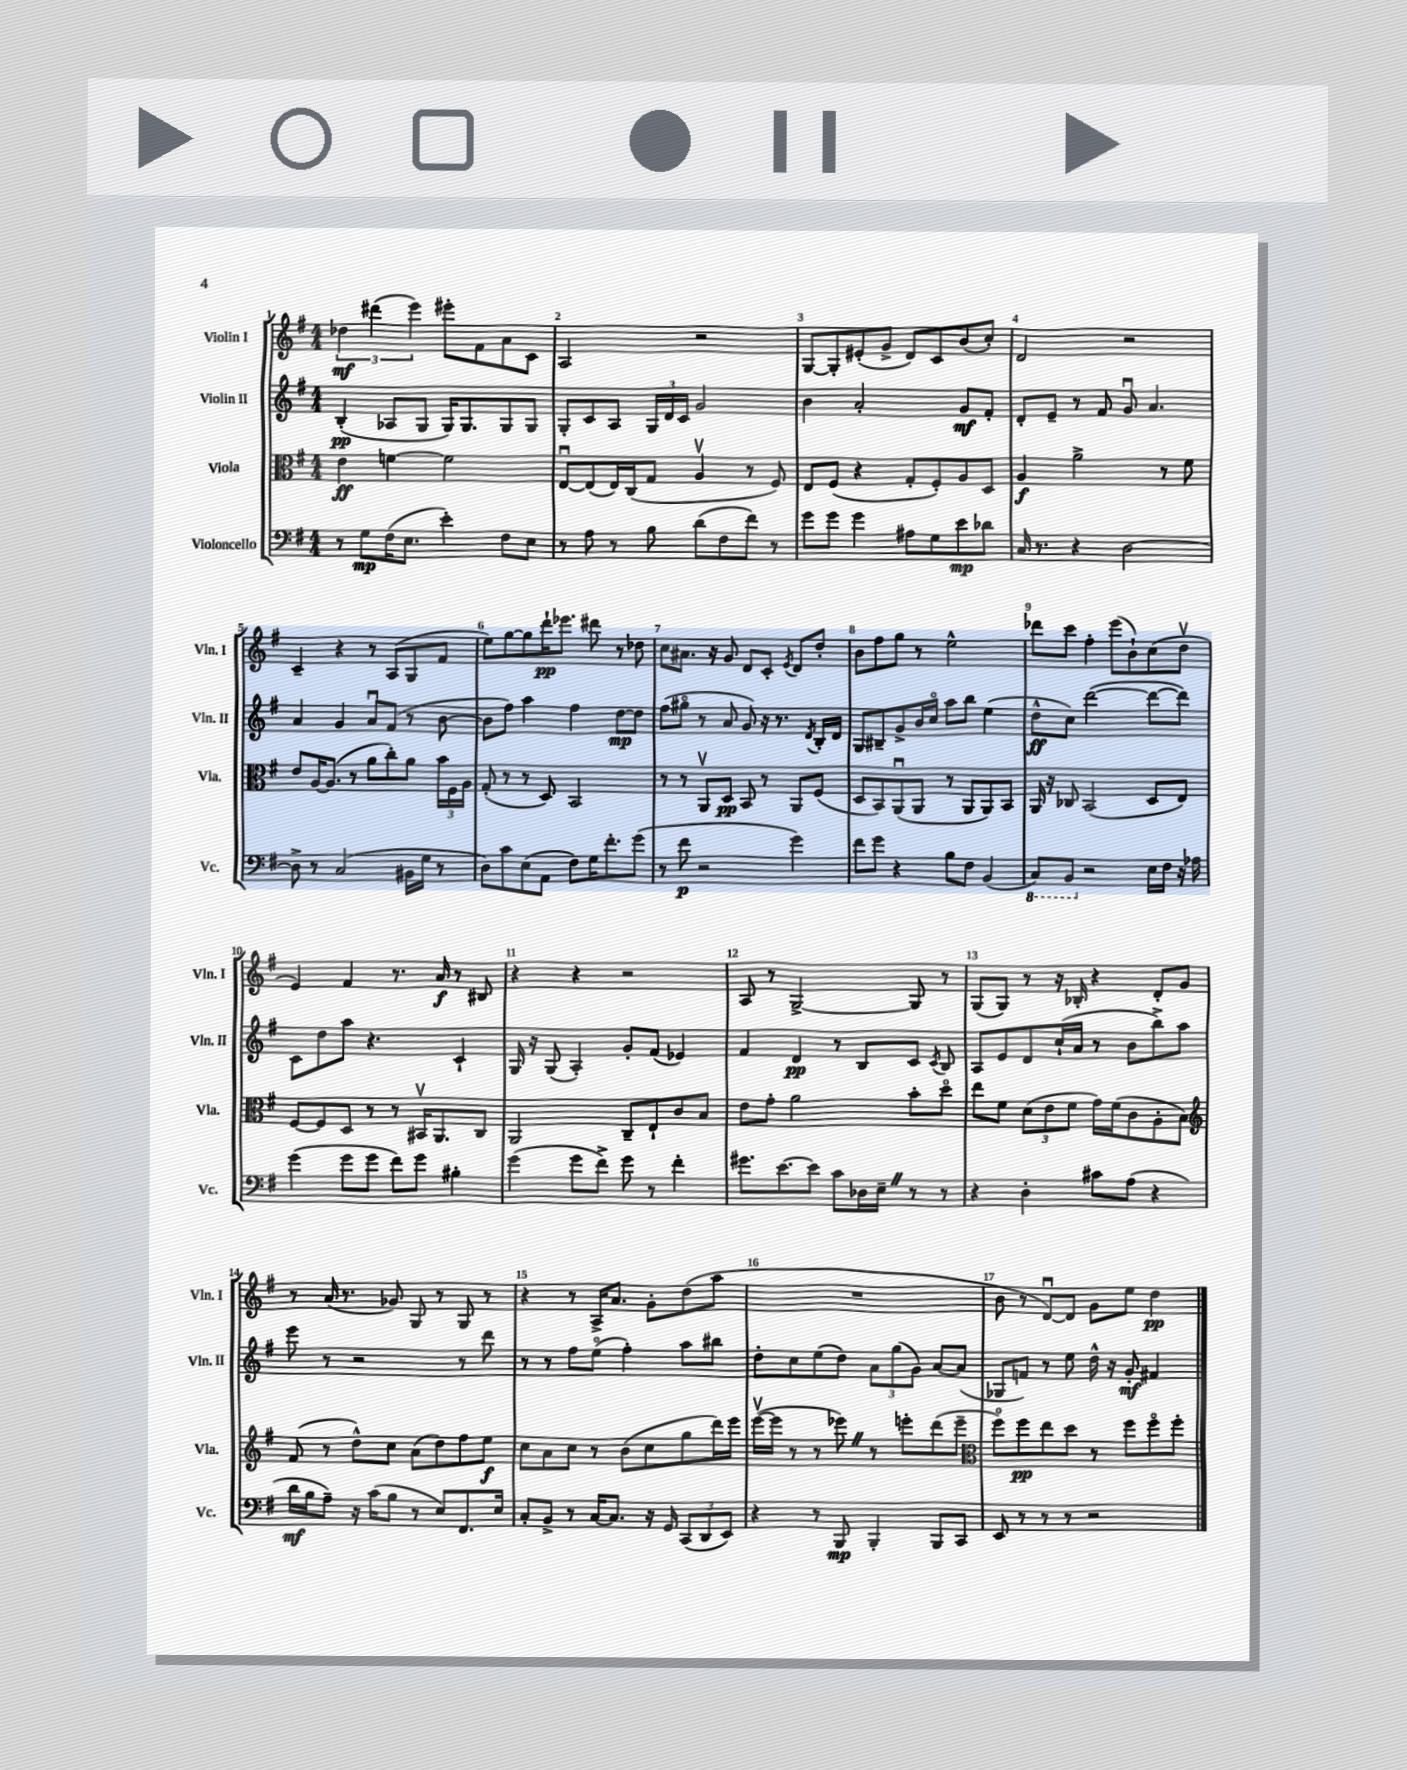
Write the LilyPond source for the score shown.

<<
\new StaffGroup <<
\new Staff = "s0" \with { instrumentName = "Violin I" shortInstrumentName = "Vln. I" } {
    \clef treble \key g \major \numericTimeSignature \time 4/4
    \autoBeamOff \tuplet 3/2 { des''4\mf dis'''4( e'''4) } eis'''8[-. fis'8 a'8 c'8] |
    a2 r2 |
    g8[~ g8-. eis'8-.( g'8]-> d'8[) c'8 b'8( c''8]-.) |
    d'2 r2 |
    c'4-- r4 r8 a8[( g8 fis'8] |
    e''8[) g''8~ g''8 d'''16-!\pp ees'''8.] dis'''8 r8 des''8 |
    c''8[ ais'8.] r16 g'8 d'8[ c'8]-. \acciaccatura { e'8 } d'8[ d''8]-. |
    b'8[ fis''8 g''8] r8 e''2-^ |
    des'''8[ c'''8] fis''4-. e'''8[( b'8-!) c''8( d''8]\upbow |
    e'4) fis'4 r8. a'16\f r8 bis8 |
    r4 r4 r2 |
    a8 r8 g2~-> g8 r8 |
    g8[( g8]) r8 r16 bes16-. r4 d'8[-. g'8] |
    r8 a'16( r8. ges'8) g8 r8 g8 r8 |
    r4 r8 a16[-> a'8.] g'8[-. d''8( a''8] |
    R1 |
    b'8 r8 d'8[~\downbow) d'8] g'8[ e''8] d''4\pp \bar "|." |
}
\new Staff = "s1" \with { instrumentName = "Violin II" shortInstrumentName = "Vln. II" } {
    \clef treble \key g \major \numericTimeSignature \time 4/4
    \autoBeamOff b4-.\pp( aes8[ g8] g16[) g8. g8 g8] |
    g8[-. c'8 a8] \tuplet 3/2 { g16[ d'16 c'16] } g'2 |
    b'4 a'2-. g'8[\mf fis'8]-. |
    d'8[-. e'8]-- r8 fis'8 g'8\downbow a'4. |
    a'4 g'4 a'8[\downbow fis'8]( r8 b'8~ |
    b'8[ fis''8]) a''4 fis''4 d''8[~\mp d''8] |
    fis''8[( gis''8]\flageolet r8 a'8 g'8) r16 r8. \acciaccatura { d'8 } b16[-. d'16] |
    g8[ bis8-- g'8-> b'16 c''16]\flageolet a''8[ b''8] e''4( |
    d''8[-^\ff c''8]) d'''2~( d'''8[~ d'''8]) |
    c'8[ d''8 a''8] r4. c'4-! |
    g16 r16 g8( a4-.) g'8[-. fis'8]( ees'4) |
    fis'4 d'4\pp r8 b8[ c'8] \acciaccatura { c'8 } b8 |
    a8[ e'8 d'8 c''16-!( a'16] r8 b'8[ b''8->) a''8] |
    e'''8 r8 r2 r8 d'''8 |
    r8 r8 fis''8[ e''8]\flageolet( fis''4-.) a''8[ bis''8] |
    d''8[-. c''8 e''8( d''8]) \tuplet 3/2 { a'8[ g''8( g'8]) } a'8[~ a'8]( |
    ges8[ f'8]) r8 e''8 d''16-^ r16 g'8-.\mf fis'4 \bar "|." |
}
\new Staff = "s2" \with { instrumentName = "Viola" shortInstrumentName = "Vla." } {
    \clef alto \key g \major \numericTimeSignature \time 4/4
    \autoBeamOff e'4\ff f'4~ f'2 |
    e8[~\downbow e8( e16) c16( g8] a4\upbow r8 fis8) |
    e8[ fis8]( r4 g8[-. fis8-.) a8 d8] |
    a4\f a'2-> r8 fis'8 |
    e'8[ a16~ a8.]( r8 a'8[ c''8-.) a'8] \tuplet 3/2 { b'16[ fis16 a16] } |
    g8-.( r8 r8 d8) b,2 |
    r8 r8 a,8[\upbow d8]\pp b,8 r8 a,8[ fis8]( |
    d8[ b,8) a,8\downbow( a,8] r8 a,8[ a,8) b,8] |
    a,16 r16 ces8 b,2( d8[ e8]) |
    fis8[~ fis8 d8] r8 r8 bis,16[\upbow a,8. c8] |
    a,2 c8[-- e8-! c'8 b8] |
    e'8[ g'8]-. a'2 b'8[-. d''8]\flageolet |
    e''8[ fis'8] \tuplet 3/2 { d'8[( e'8 fis'8] } g'16[) fis'16( c'8 a8-. b8]) |
    \clef treble fis'8( r8 d''8[-^) c''8] a'8[( d''8) fis''8 e''8]\f |
    c''8[ a'8 c''8] r8 b'8[( c''8 g''8 d'''16) e'''16] |
    e'''16[~\upbow( e'''16] r8 r8 ees'''8) \once \override BreathingSign.text = \markup { \musicglyph "scripts.caesura.straight" } \breathe r8 e'''8[-. d'''8( e'''8]-- |
    \clef alto fis''8[\flageolet) fis''8\pp e''8 d''8] r8 fis''8[ fis''8\flageolet fis''8]-. \bar "|." |
}
\new Staff = "s3" \with { instrumentName = "Violoncello" shortInstrumentName = "Vc." } {
    \clef bass \key g \major \numericTimeSignature \time 4/4
    \autoBeamOff r8 g8[\mp fis16( e8.] e'4-.) fis8[ e8] |
    r8 a8 r8 b8 d'8[( fis8 fis'8]) r8 |
    g'8[ g'8] g'4 ais8[ g8 e'8\mp des'8] |
    c16 r8. r4 d2~ |
    d8-> r8 c2( bis,16[ g16] r8 |
    d8[) c'8 e8( a,8] fis8[) g16 fis'8.-. g'8]( |
    r8 fis'8\p r2 g'4) |
    fis'8[ g'8] r4 b8[ fis8] b,4( |
    \ottava #-1 c,8[) b,,8] \ottava #0 r2 e16[ fis16] r16 aes16 |
    g'4( g'8[ g'8] fis'8[) g'8] bis4-. |
    g'4( g'8[ fis'8]->) g'8 r8 fis'4-. |
    gis'8.[ e'8.~ e'8] c'8[ des16 e16]-- \once \override BreathingSign.text = \markup { \musicglyph "scripts.caesura.straight" } \breathe r8 r8 |
    r4 d4-. cis'8[ a8]( r4 |
    d'16[\mf b16 a8]--) r16 c'16[( b8] r8 e8[) fis,8. e16] |
    c8[-. b,8]-> r8 c16[~ c8.] r16 g,16 \tuplet 3/2 { c,8[( d,8 e,8]) } |
    r4 r8 b,,8\mp b,,4-. b,,8[ c,8] |
    e,8 r8 r8 r8 r2 \bar "|." |
}
>>
>>
\layout { \context { \Score \override BarNumber.break-visibility = ##(#f #t #t) barNumberVisibility = #all-bar-numbers-visible } }
